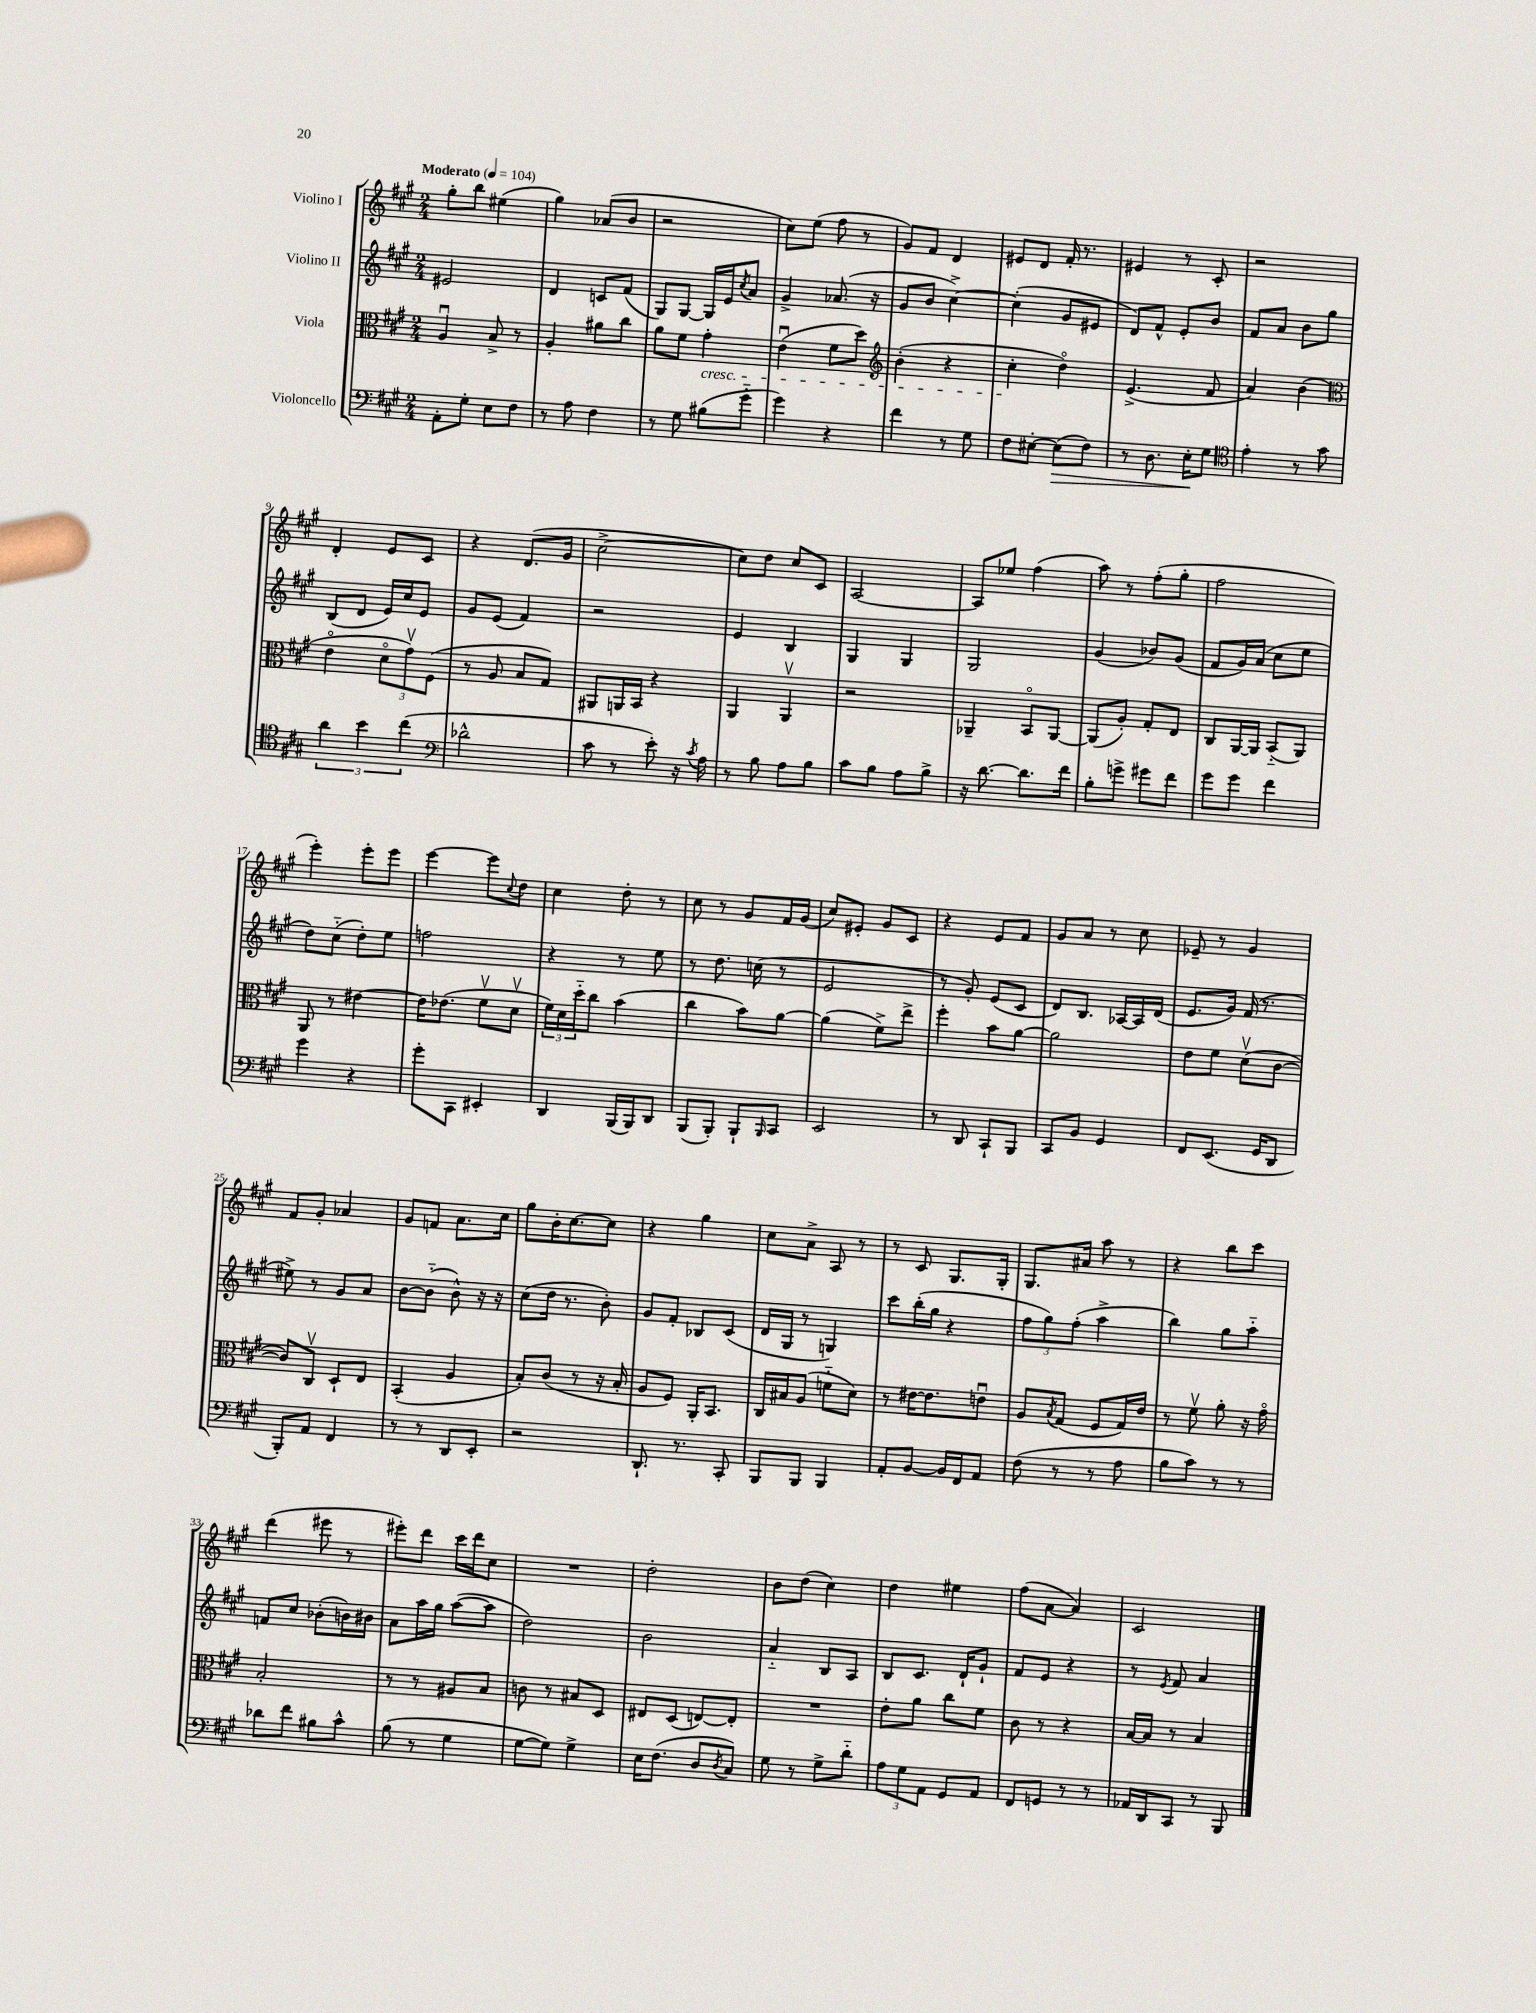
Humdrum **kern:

**kern	**kern	**kern	**kern
*staff4	*staff3	*staff2	*staff1
*clefF4	*clefC3	*clefG2	*clefG2
*k[f#c#g#]	*k[f#c#g#]	*k[f#c#g#]	*k[f#c#g#]
*M2/4	*M2/4	*M2/4	*M2/4
*MM104	*MM104	*MM104	*MM104
8AA'	4Au	2e#	8gg#'
8G#'	.	.	8bb
8E	8B^	.	(4ee#
8F#	8r	.	.
=	=	=	=
8r	4A'	4d	4gg#)
8A	.	.	.
4F#	8a#	8c	(8a-
.	8cc#	(8f#	8b
=	=	=	=
8r	8a	8G#)	2r
8G#	8f#	[8G#	.
(8B#	4g#'	16G#]	.
.	.	16e	.
.	.	8qcc#	.
8g#'~	.	8a	.
=	=	=	=
4g#)	(4eu	4g#^	8cc#)
.	.	.	(8ee
4r	8f#	(8.a-	8ff#
.	8dd)	.	8r
.	.	16r	.
=	=	=	=
*	*clefG2	*	*
4f#	(4b'	8g#	8g#)
.	.	8b	8f#
8r	4r	[4cc#^)	4d
8G#	.	.	.
=	=	=	=
8F#	4cc#'	(4cc#']	8e#
[8E#'	.	.	8d
(8E#]	4ddo)	8g#	16f#'
.	.	.	8.r
8F#)	.	8e#	.
=	=	=	=
8r	(4.e^	8d)	4e#
8.D	.	8f#^^	.
.	.	8e'	8r
16E'	.	.	.
8G#	8f#	8b	8c#'
=	=	=	=
*clefC4	*	*	*
4e'	4a)	8f#	2r
.	.	8a	.
8r	(4b	8b	.
8g#	.	8gg#	.
=	=	=	=
*	*clefC3	*	*
6a	4eo	(8B	4d'
.	.	8d	.
6b	.	.	.
.	12do	16e)	8e
.	.	16cc#	.
(6cc#	12g#v)	.	.
.	.	8e	8c#
.	(12F#	.	.
=	=	=	=
*clefF4	*	*	*
2d-^^	8r	8g#	4r
.	8A	(8e	.
.	8B	4f#)	(8.d
.	8G#)	.	.
.	.	.	16g#
=	=	=	=
8c#	8AA#	2r	[2cc#^
8r	16AA	.	.
.	16BB	.	.
8e')	4r	.	.
16r	.	.	.
8qc#	.	.	.
16A	.	.	.
=	=	=	=
8r	4AA	4e	8cc#])
8B	.	.	8dd
8A	4AAv	4B	8cc#
8B	.	.	8c#
=	=	=	=
8c#	2r	4G#	[2A
8B	.	.	.
8A	.	4G#	.
8B^	.	.	.
=	=	=	=
16r	4AA-~	2G#	8A]
[8.d	.	.	.
.	.	.	8ee-
8.d]	8BBo	.	(4ff#
.	[8AA-	.	.
16f#	.	.	.
=	=	=	=
8B'	(8AA-]	(4g#	8aa)
8g^	8A')	.	8r
8g#	8G#'	8b-)	(8ff#'
8f#	8E	(8g#	8gg#'
=	=	=	=
8g#	8C#	8f#	2ff#
8g#	[16AA	16g#)	.
.	16AA]	(16a	.
4f#	(8BB'~	8cc#	.
.	8AA)	8ee	.
=	=	=	=
4g#	8AA	8dd)	4eee')
.	8r	(8cc#'~	.
4r	[4e#	8dd')	8eee'
.	.	8ee	8eee
=	=	=	=
8g#'	16e#]	2ff	[4eee
.	(8.e-	.	.
8CC#	.	.	.
4EE#'	8f#v	.	8eee]
.	.	.	8qqcc#
.	8dv	.	8dd
=	=	=	=
4DD	24f#)	4r	4cc#
.	24d	.	.
.	24dd'~	.	.
.	8cc#	.	.
(16BBB	(4b	8r	8dd'
16BBB)	.	.	.
8DD	.	8ee	8r
=	=	=	=
(8BBB	4cc#	8r	8cc#
8BBB')	.	8.dd	8r
8BBB`	8b)	.	8g#
.	.	(16cc	.
16qqBBB	.	.	.
8CC#	[8a	8r	16f#
.	.	.	(16g#
=	=	=	=
2EE	(4a]	2e	8cc#)
.	.	.	8e#'
.	8f#^)	.	8g#
.	8ee^	.	8c#
=	=	=	=
8r	4ff#'	8r	4r
8DD	.	8g#')	.
8CC#`	8b	(8e	8e
8BBB	[8a	8c#	8f#
=	=	=	=
8CC#	2a]	8d)	8g#
8BB	.	8.B	8a
4GG#	.	.	8r
.	.	[16A-	.
.	.	16A-]	8cc#
.	.	(16d	.
=	=	=	=
8FF#	8e	8.e	8e-~
(8.EE	8f#	.	8r
.	.	16g#)	.
.	(8dv	(16f#	4g#
16GG#	.	8.r	.
8DD	[8c#	.	.
=	=	=	=
8BBB')	8c#])	8ee#^)	8f#
8AA	8C#v	8r	8g#'
4FF#	8D`	8g#	4a-
.	8E	8a	.
=	=	=	=
8r	(4BB'	[8b	8g#
8r	.	(8b'~]	8f
8DD	4A	8b^^)	8.a
8EE'	.	16r	.
.	.	16r	16cc#
=	=	=	=
2r	8B')	(8cc#	8gg#
.	(8c#	16dd	16b'
.	.	8.r	[8.cc#
.	8r	.	.
.	16r	8b')	8cc#]
.	16B'	.	.
=	=	=	=
8.DD`	8A	8g#	4r
.	8F#)	8f#'	.
8.r	.	.	.
.	16AA'	8B-	4gg#
.	8.BB	.	.
8CC#'	.	(8c#	.
=	=	=	=
8BBB	16C#	16d	8cc#
.	16B#	16G#	.
8BBB	(8A	8r	8a^
4BBB	8f'~	4G)	8A
.	8d)	.	8r
=	=	=	=
8AA'	8r	8ccc#	8r
[8BB	[16e#	(16bb'	8c#
.	8.e#]	16gg#	.
16BB]	.	4r	8.G#
16FF#	.	.	.
8AA	8eu	.	.
.	.	.	16G#'
=	=	=	=
(8F#	8A	12ff#	8.G#
.	.	12gg#)	.
.	8qB	.	.
8r	(8G#	.	.
.	.	(12ff#'	.
.	.	.	16a#
8r	8F#	4aa^	8aa
8A	16G#)	.	8r
.	16e	.	.
=	=	=	=
8B	8r	4bb)	4r
8c#)	8f#v	.	.
8r	8a'	8gg#	8bb
8r	16r	8aa'~	8ccc#
.	16g#o	.	.
=	=	=	=
8d-	2B'	8f	(4ddd
8f#	.	8cc#	.
8B#	.	(8b-'	8eee#
8c#^^	.	16b)	8r
.	.	16b#	.
=	=	=	=
(8B	8r	8a	8eee#')
8r	8r	16aa	8ddd
.	.	16gg#	.
4G#	8A#	([8aa	16ccc#
.	.	.	16ddd
.	8B	8aa]	8cc#
=	=	=	=
[8G#	8c	2dd)	2r
8G#])	8r	.	.
4G#^	8B#	.	.
.	8D	.	.
=	=	=	=
16E	8E#	2b	2dd'
(8.F#	.	.	.
.	(8D	.	.
8D	[8E)	.	.
8qD	.	.	.
8C#)	8E']	.	.
=	=	=	=
8G#	2r	4a'~	8b
8r	.	.	(8dd
8G#^	.	8B	4cc#)
8d'~	.	8A	.
=	=	=	=
12A	8e'	8B	4dd
12G#	.	.	.
.	8a	8.c#	.
12AA	.	.	.
8GG#	8cc#	.	4ee#
.	.	16d`	.
8AA	8f#	8g#`	.
=	=	=	=
8FF#	8c#	8f#	(8ff#
8GG	8r	8e	[8a
8r	4r	4r	4a])
8r	.	.	.
=	=	=	=
16AA-	[16B	8r	2c#
16DD	16B]	.	.
.	.	8qe	.
8CC#	8r	8f#	.
8r	4B	4a	.
8BBB	.	.	.
==	==	==	==
*-	*-	*-	*-
